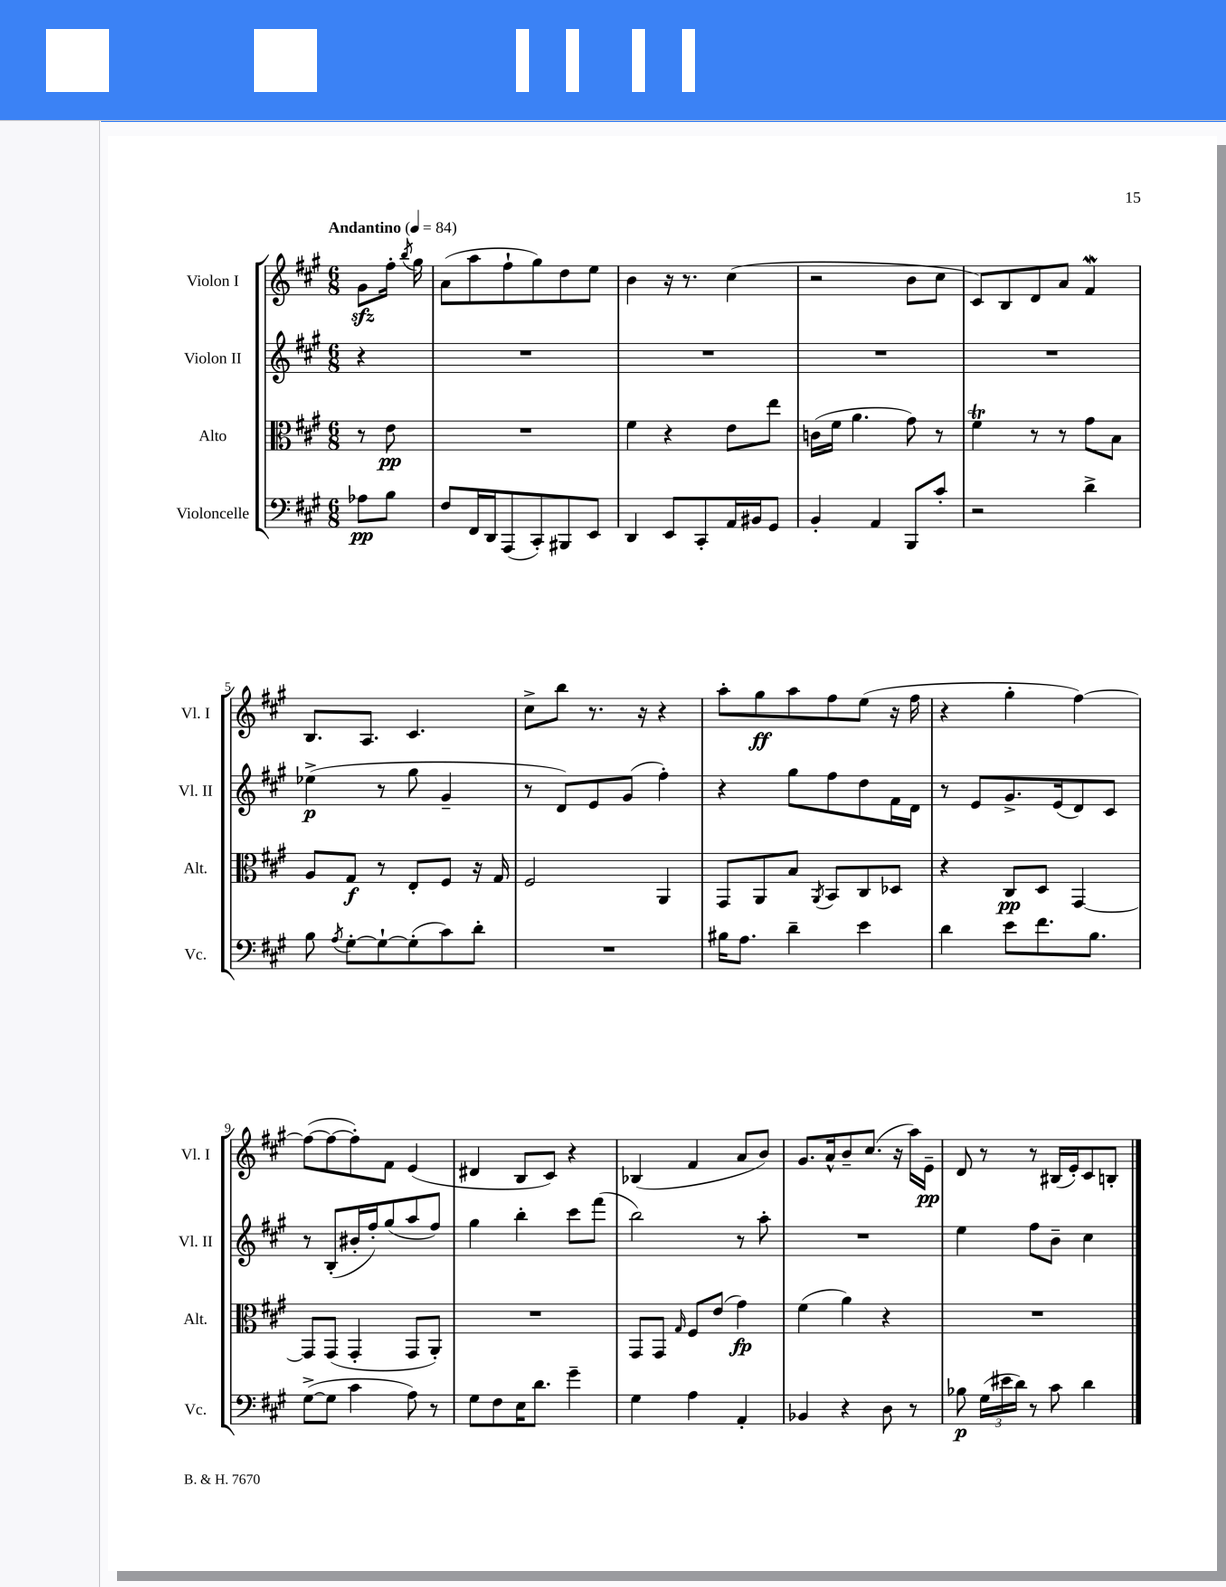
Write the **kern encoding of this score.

**kern	**dynam	**kern	**dynam	**kern	**dynam	**kern	**dynam
*part4	*part4	*part3	*part3	*part2	*part2	*part1	*part1
*staff4	*staff4	*staff3	*staff3	*staff2	*staff2	*staff1	*staff1
*I"Violoncelle	*	*I"Alto	*	*I"Violon II	*	*I"Violon I	*
*I'Vc.	*	*I'Alt.	*	*I'Vl. II	*	*I'Vl. I	*
*clefF4	*	*clefC3	*	*clefG2	*	*clefG2	*
*k[f#c#g#]	*	*k[f#c#g#]	*	*k[f#c#g#]	*	*k[f#c#g#]	*
*M6/8	*	*M6/8	*	*M6/8	*	*M6/8	*
*MM84	*	*MM84	*	*MM84	*	*MM84	*
=	=	=	=	=	=	=	=
!	!	!	!	!	!	!LO:TX:a:B:t=Andantino	!
8A-X\L	pp	8r	.	4r	.	8g#zz\L	.
8B\J	.	8e\	pp	.	.	16ff#'\Jk	.
.	.	.	.	.	.	8qbb/	.
.	.	.	.	.	.	16gg#\	.
=1	=1	=1	=1	=1	=1	=1	=1
8F#/L	.	2.r	.	2.r	.	(8a\L	.
16FF#/L	.	.	.	.	.	8aa\	.
16DD/J	.	.	.	.	.	.	.
(8AAA/	.	.	.	.	.	8ff#`\	.
8CC#'/)	.	.	.	.	.	8gg#\)	.
8BBB#X/	.	.	.	.	.	8dd\	.
8EE/J	.	.	.	.	.	8ee\J	.
=2	=2	=2	=2	=2	=2	=2	=2
4DD/	.	4f#\	.	2.r	.	4b\	.
8EE/L	.	4r	.	.	.	16r	.
.	.	.	.	.	.	8.r	.
8CC#'/	.	.	.	.	.	.	.
16AA/L	.	8e\L	.	.	.	(4cc#\	.
16BB#X/J	.	.	.	.	.	.	.
8GG#/J	.	8ee\J	.	.	.	.	.
=3	=3	=3	=3	=3	=3	=3	=3
4BB'/	.	(16cn\LL	.	2.r	.	2r	.
.	.	16f#\JJ	.	.	.	.	.
.	.	4.a\	.	.	.	.	.
4AA/	.	.	.	.	.	.	.
8BBB/L	.	8g#\)	.	.	.	8b\L	.
8c#'/J	.	8r	.	.	.	8cc#\J	.
=4	=4	=4	=4	=4	=4	=4	=4
2r	.	4f#T\	.	2.r	.	8c#/L)	.
.	.	.	.	.	.	8B/	.
.	.	8r	.	.	.	8d/	.
.	.	8r	.	.	.	8a/J	.
4d^\	.	8g#\L	.	.	.	4f#W/	.
.	.	8B\J	.	.	.	.	.
!!LO:LB:g=z
=5	=5	=5	=5	=5	=5	=5	=5
8B\	.	8A/L	.	(4ee-X^\	p	8.B/L	.
8qA/	.	.	.	.	.	.	.
[8G#'\L	.	8G#/J	f	.	.	.	.
.	.	.	.	.	.	8.A/J	.
8G#`\_	.	8r	.	8r	.	.	.
(8G#'\]	.	8E'/L	.	8gg#\	.	4.c#/	.
8c#\)	.	8F#/J	.	4g#~/	.	.	.
8d'\J	.	16r	.	.	.	.	.
.	.	16G#/	.	.	.	.	.
=6	=6	=6	=6	=6	=6	=6	=6
2.r	.	2F#/	.	8r	.	8cc#^\L	.
.	.	.	.	8d/L)	.	8bb\J	.
.	.	.	.	8e/	.	8.r	.
.	.	.	.	(8g#/J	.	.	.
.	.	.	.	.	.	16r	.
.	.	4AA/	.	4ff#'\)	.	4r	.
=7	=7	=7	=7	=7	=7	=7	=7
16B#X\KL	.	8GG#/L	.	4r	.	8aa'\L	.
8.A\J	.	.	.	.	.	.	.
.	.	8AA/	.	.	.	8gg#\	ff
4d~\	.	8B/J	.	8gg#\L	.	8aa\	.
.	.	8qAA/	.	.	.	.	.
.	.	8BB/L	.	8ff#\	.	8ff#\	.
4e\	.	8C#/	.	8dd\	.	(8ee\J	.
.	.	8D-X/J	.	16f#\L	.	16r	.
.	.	.	.	16d\JJ	.	16ff#\	.
=8	=8	=8	=8	=8	=8	=8	=8
4d\	.	4r	.	8r	.	4r	.
.	.	.	.	8e/L	.	.	.
8e\L	.	8C#/L	pp	8.g#^/	.	4gg#'\	.
8.f#\	.	8D/J	.	.	.	.	.
.	.	.	.	(16e/k	.	.	.
.	.	[4GG#/	.	8d/)	.	[4ff#\)	.
8.B\J	.	.	.	.	.	.	.
.	.	.	.	8c#/J	.	.	.
!!LO:LB:g=z
=9	=9	=9	=9	=9	=9	=9	=9
([8G#^\L	.	8GG#/L]	.	8r	.	(8ff#\L_	.
8G#\J]	.	(8GG#/J	.	(8B'/L	.	8ff#\_	.
4c#\	.	4GG#'/	.	16b#X'/L	.	8ff#'\])	.
.	.	.	.	16ff#'/J)	.	.	.
.	.	.	.	(8gg#/	.	8f#\J	.
8A\)	.	8GG#/L	.	8aa/	.	(4e/	.
8r	.	8AA'/J)	.	8ff#/J)	.	.	.
=10	=10	=10	=10	=10	=10	=10	=10
8G#\L	.	2.r	.	4gg#\	.	4d#X/	.
8F#\	.	.	.	.	.	.	.
16E\K	.	.	.	4bb'\	.	8B/L	.
8.d\J	.	.	.	.	.	.	.
.	.	.	.	.	.	8c#/J)	.
4g#~\	.	.	.	8ccc#\L	.	4r	.
.	.	.	.	(8fff#\J	.	.	.
=11	=11	=11	=11	=11	=11	=11	=11
4G#\	.	8GG#/L	.	2bb\)	.	(4B-X/	.
.	.	8GG#/J	.	.	.	.	.
.	.	16qqG#/	.	.	.	.	.
4A\	.	8F#/L	.	.	.	4f#/	.
.	.	(8e/J	.	.	.	.	.
4AA'/	.	4g#\)	fp	8r	.	8a/L	.
.	.	.	.	8aa'\	.	8b/J)	.
=12	=12	=12	=12	=12	=12	=12	=12
4BB-X/	.	(4f#\	.	2.r	.	8.g#/L	.
.	.	.	.	.	.	16a^^/k	.
4r	.	4a\)	.	.	.	8b~/	.
.	.	.	.	.	.	(8.cc#/J	.
8D\	.	4r	.	.	.	.	.
.	.	.	.	.	.	16r	.
8r	.	.	.	.	.	16aa\LL)	.
.	.	.	.	.	.	16e~\JJ	pp
=13	=13	=13	=13	=13	=13	=13	=13
8B-X\	p	2.r	.	4ee\	.	8d/	.
(24G#\LL	.	.	.	.	.	8r	.
24e#X\	.	.	.	.	.	.	.
24d\JJ)	.	.	.	.	.	.	.
8r	.	.	.	8ff#\L	.	8r	.
8c#\	.	.	.	8b~\J	.	(16B#X/LL	.
.	.	.	.	.	.	16e'/J)	.
4d\	.	.	.	4cc#\	.	8c#/	.
.	.	.	.	.	.	8Bn'/J	.
==	==	==	==	==	==	==	==
*-	*-	*-	*-	*-	*-	*-	*-
